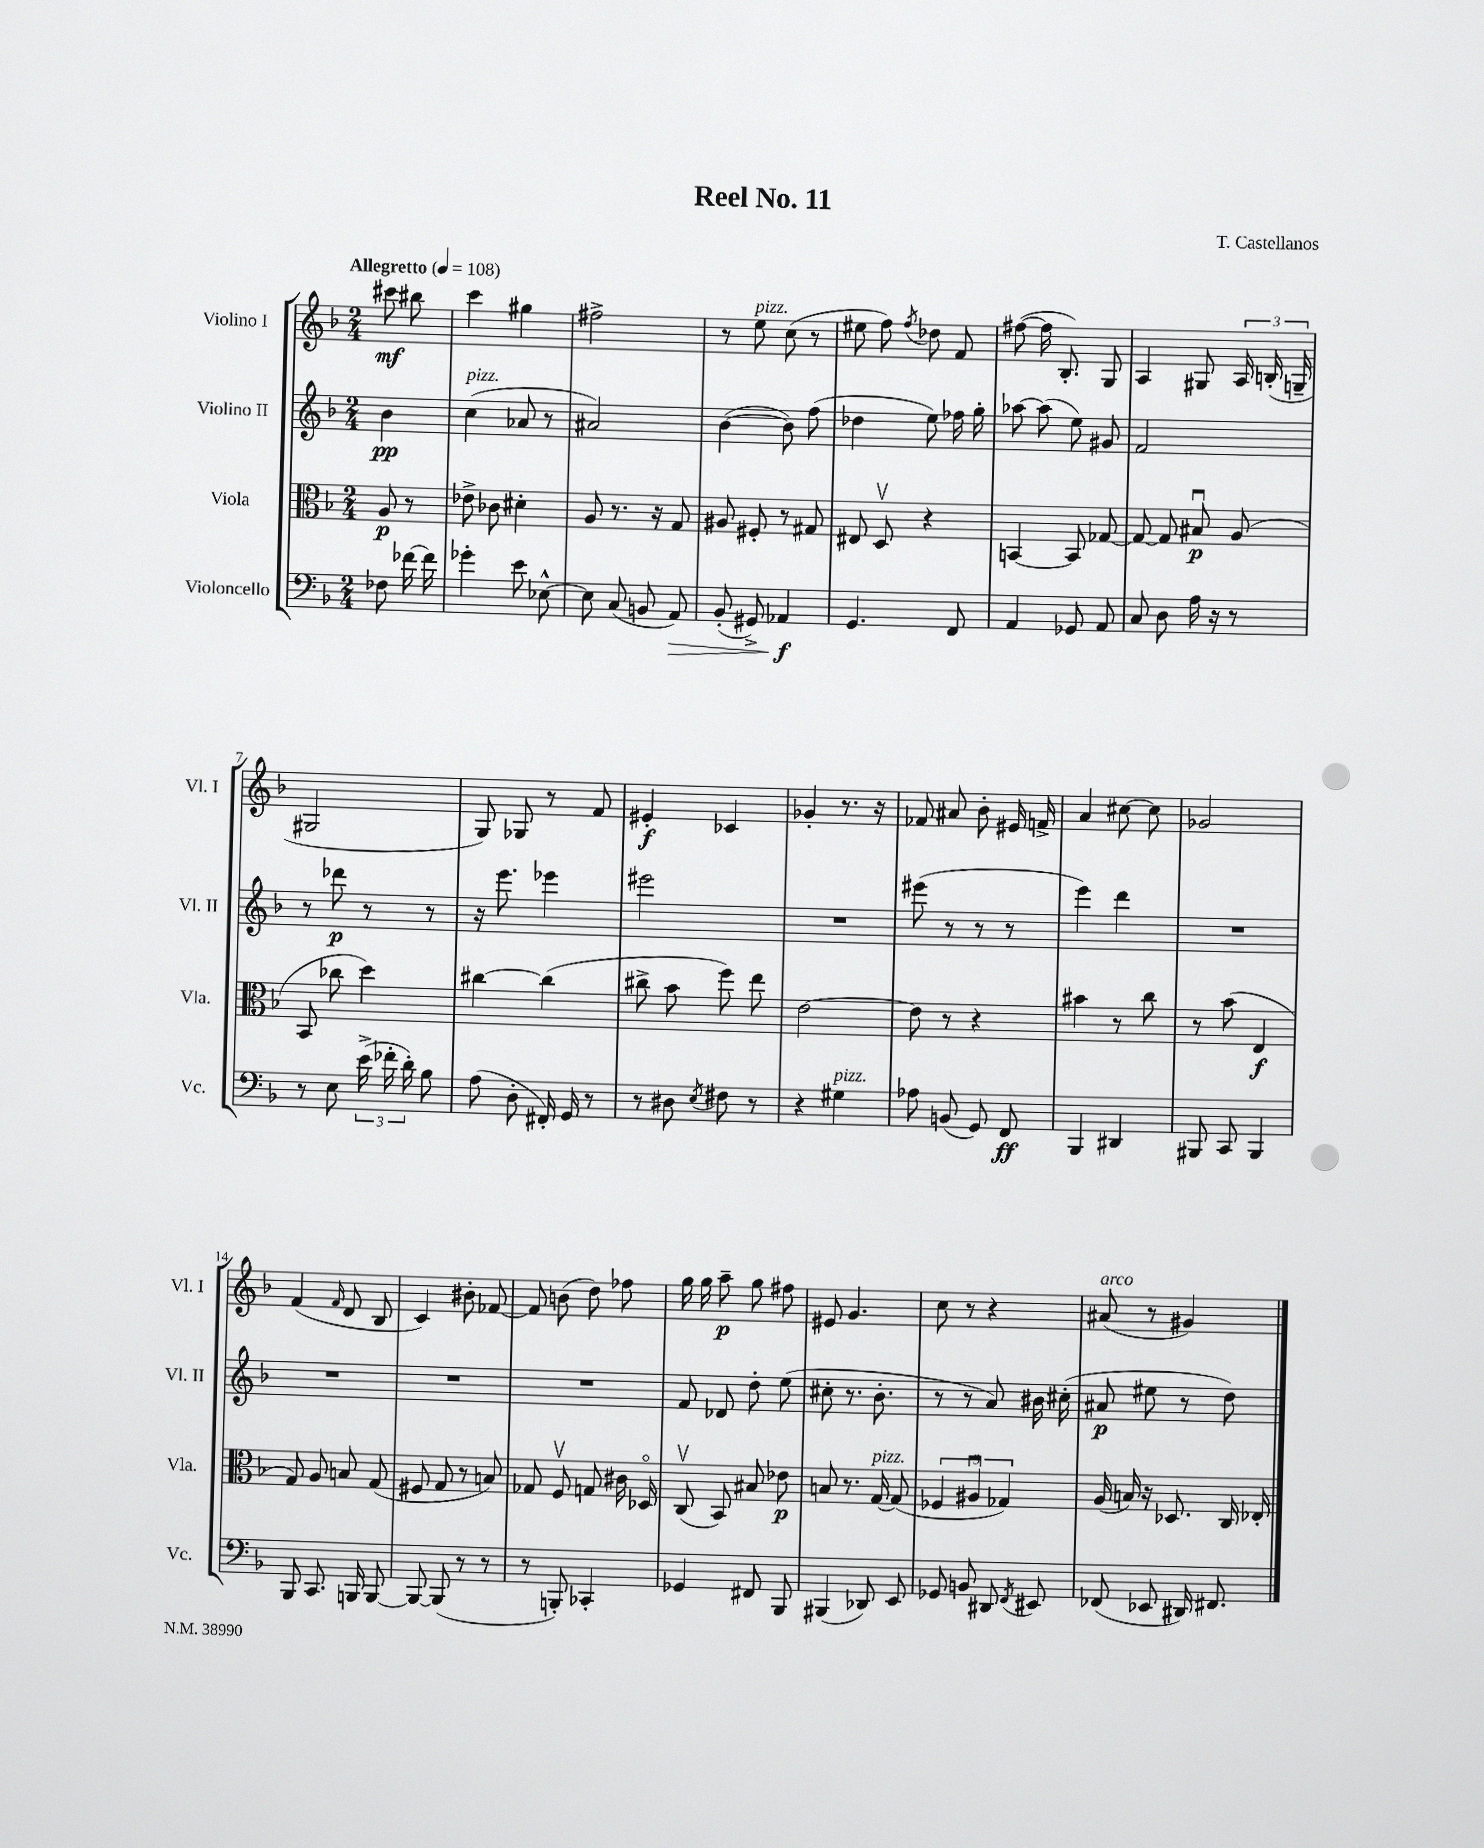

**kern	**kern	**kern	**kern
*staff4	*staff3	*staff2	*staff1
*clefF4	*clefC3	*clefG2	*clefG2
*k[b-]	*k[b-]	*k[b-]	*k[b-]
*M2/4	*M2/4	*M2/4	*M2/4
*MM108	*MM108	*MM108	*MM108
8F-	8A	4b-	8ccc#
[16f-	8r	.	8bb#
16f-]	.	.	.
=	=	=	=
4g-'	8e-^	(4cc	4ccc
.	8c-	.	.
8e	4d#'	8a-	4gg#
[8E-^^	.	8r	.
=	=	=	=
8E-]	8A	2a#)	2ff#^
(8C	8.r	.	.
8BB	.	.	.
.	16r	.	.
8AA)	8G	.	.
=	=	=	=
(8BB-'	8A#	([4b-	8r
8GG#^)	8F#'	.	8ee
4AA-	8r	8b-])	(8cc
.	8G#	(8ff	8r
=	=	=	=
4.GG	8E#	4dd-	8ee#
.	8Dv	.	8ff)
.	.	.	8qff
.	4r	8ee)	8dd-
8FF	.	16ff-	8f
.	.	16gg'	.
=	=	=	=
4AA	[4BB	[8aa-	([8ff#
.	.	(8aa-]	16ff#]
.	.	.	8.B-')
8GG-	8BB]	8ee)	.
8AA	[8G-	8g#	8G
=	=	=	=
8C	8G-_	2f	4A
8D	8G-]	.	.
16A	8B#u	.	8G#
16r	.	.	.
8r	(8A	.	24A
.	.	.	(24B'
.	.	.	24G~
=	=	=	=
8r	8BB-	8r	2G#
8E	8cc-	8ddd-	.
(24e^	4dd)	8r	.
24f-'	.	.	.
24d')	.	.	.
8B-	.	8r	.
=	=	=	=
(8A	[4cc#	16r	8G)
.	.	8.eee	.
8D'	.	.	8G-
16FF#')	(4cc#]	4eee-	8r
16GG	.	.	.
8r	.	.	8f
=	=	=	=
8r	8cc#^	2eee#	4e#'
8D#	8b-	.	.
8qE	.	.	.
8F#	8ff)	.	4c-
8r	8ee	.	.
=	=	=	=
4r	[2e	2r	4g-'
4G#	.	.	8.r
.	.	.	16r
=	=	=	=
8A-	8e]	(8eee#	8f-
(8BB	8r	8r	8a#
8GG)	4r	8r	8b-'
8FF	.	8r	16e#
.	.	.	16f^
=	=	=	=
4BBB-	4b#	4eee)	4a
4DD#	8r	4ddd	[8cc#
.	8cc	.	8cc#]
=	=	=	=
8BBB#	8r	2r	2g-
8CC	(8b-	.	.
4BBB#	4E	.	.
=	=	=	=
8BBB-	8G)	2r	(4f
8.CC	8A	.	.
.	.	.	16qqf
.	8B	.	8d
16BBB	.	.	.
[8BBB	(8G	.	8B-
=	=	=	=
8BBB_	8F#	2r	4c)
(8BBB]	8G	.	.
8r	8r	.	8b#'
8r	8B)	.	[8f-
=	=	=	=
8r	8G-	2r	8f-]
8BBB')	8Fv	.	(8b
4CC-'	8G	.	8dd)
.	16c#	.	8ff-
.	16D-o	.	.
=	=	=	=
4GG-	(8Cv	8f	16gg
.	.	.	16gg
.	8BB-)	8d-	8aa~
8FF#	8B#	8dd'	8gg
8BBB-	8e-	(8ee	8ff#
=	=	=	=
(4BBB#	8B	8cc#'	8e#
.	8.r	8.r	4.g
8DD-)	.	.	.
.	[16G	8.b-'	.
8EE	(8G]	.	.
=	=	=	=
8GG-	6F-	8r	8cc
8BB	.	8r	8r
.	6A#u	.	.
8DD#	.	8a)	4r
.	6G-)	.	.
8qFF	.	.	.
8EE#	.	16b#	.
.	.	(16cc#'	.
=	=	=	=
(8FF-	(16A	8a#	(8a#
.	16B)	.	.
8EE-	16r	8ee#	8r
.	8.D-	.	.
16DD#)	.	8r	4g#)
8.FF#	.	.	.
.	16C	8dd)	.
.	16E-'	.	.
==	==	==	==
*-	*-	*-	*-
